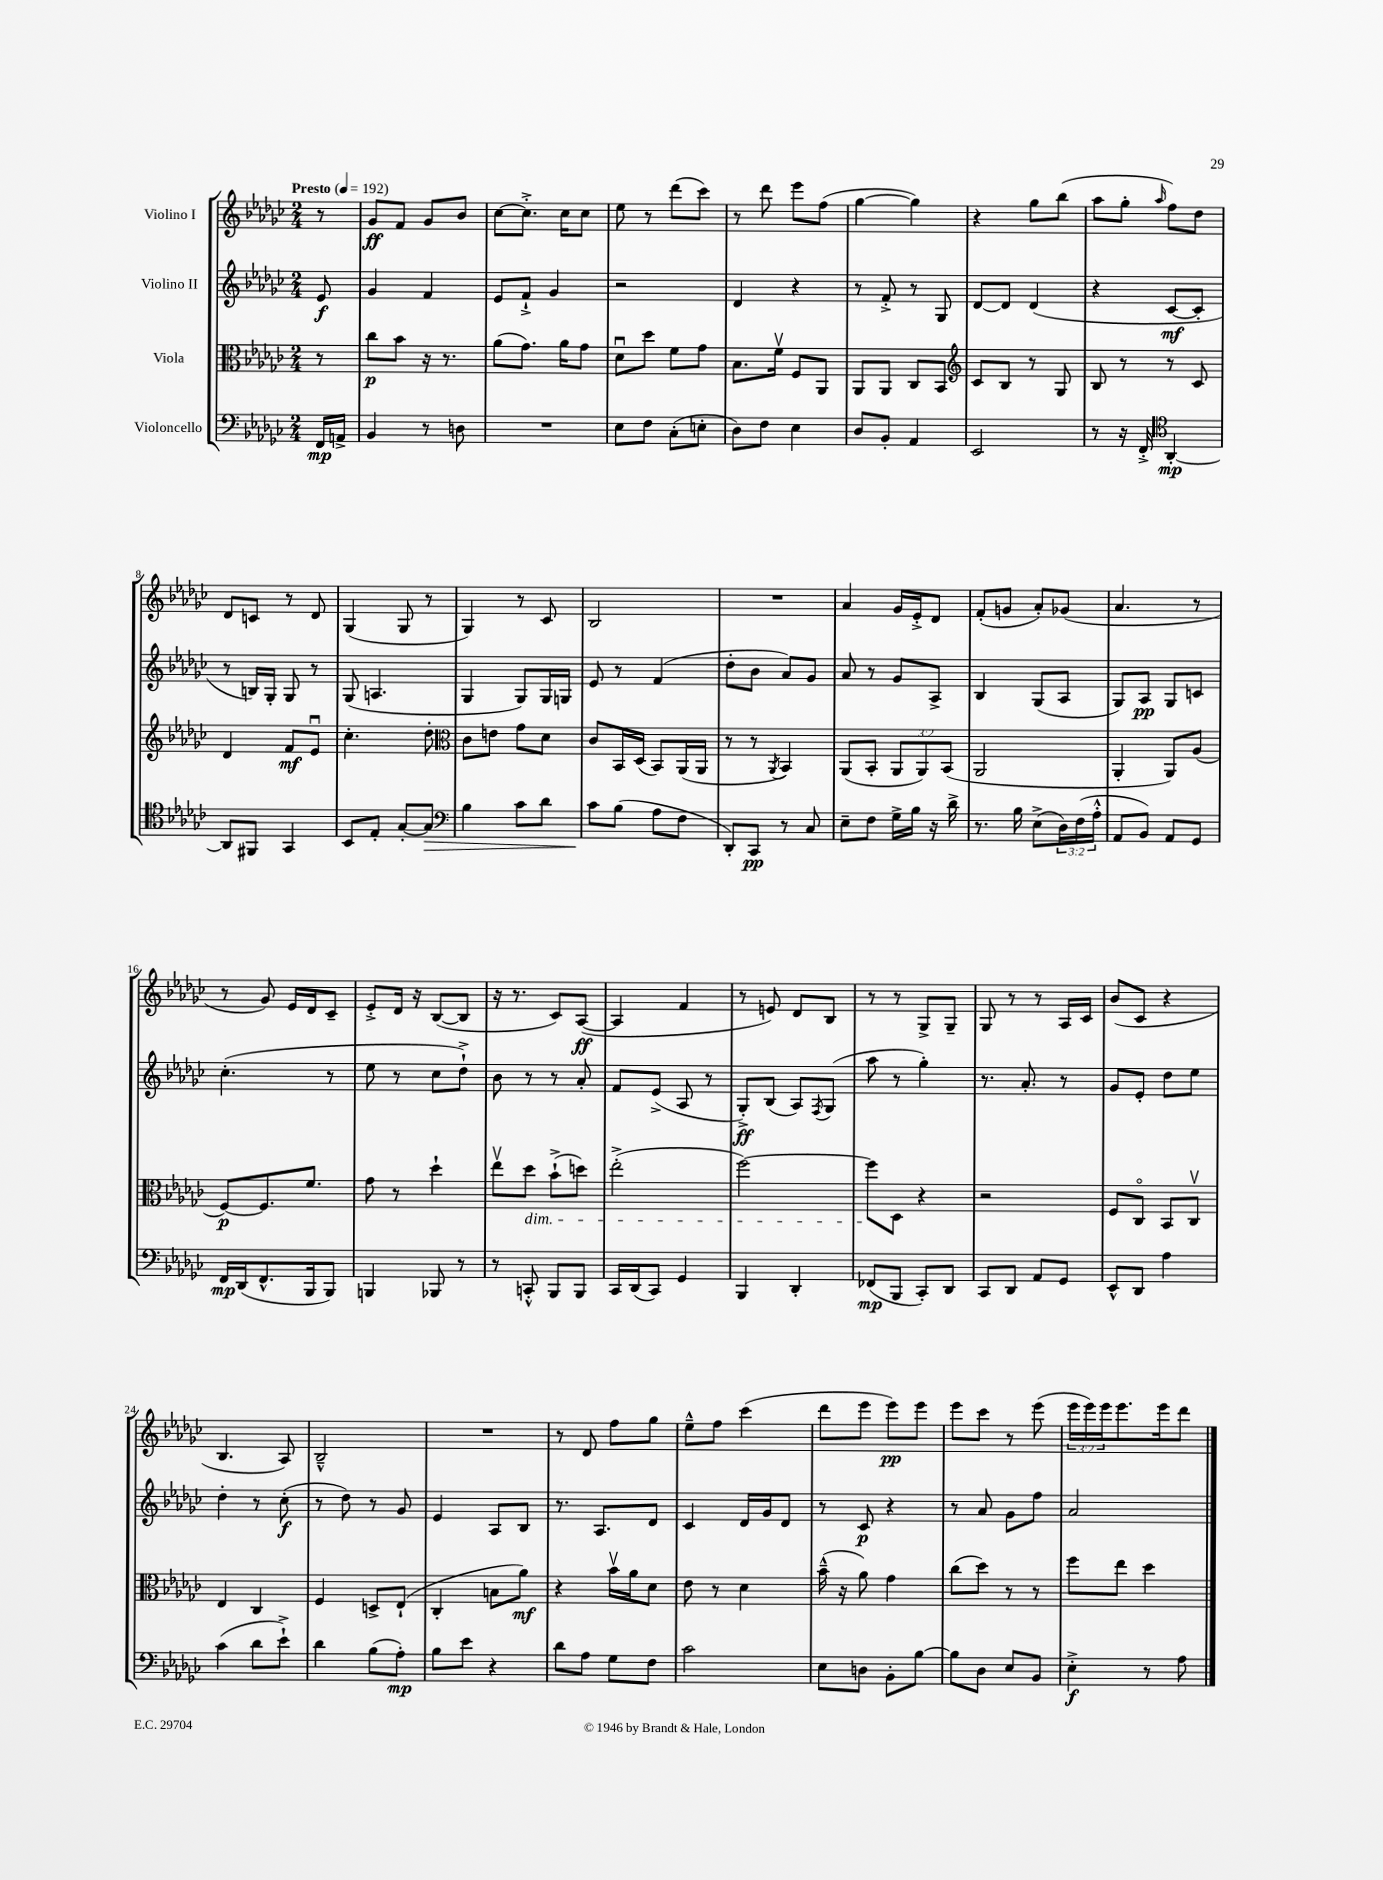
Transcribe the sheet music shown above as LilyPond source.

<<
\new StaffGroup <<
\new Staff = "s0" \with { instrumentName = "Violino I" } {
    \clef treble \key ges \major \numericTimeSignature \time 2/4 \override Staff.TupletNumber.text = #tuplet-number::calc-fraction-text \partial 8 \tempo "Presto" 4 = 192
    r8 |
    ges'8\ff f'8 ges'8 bes'8 |
    ces''8~ ces''8.-.-> ces''16 ces''8 |
    ees''8 r8 des'''8( ces'''8) |
    r8 des'''8 ees'''8 f''8( |
    ges''4~ ges''4) |
    r4 ges''8 bes''8( |
    aes''8 ges''8-. \grace { aes''16 } f''8) des''8 |
    des'8 c'8 r8 des'8 |
    ges4( ges8 r8 |
    ges4) r8 ces'8 |
    bes2 |
    R2 |
    aes'4 ges'16 ees'16-.-> des'8 |
    f'8-.( g'8 aes'8-.) ges'8( |
    aes'4. r8 |
    r8 ges'8) ees'16 des'16 ces'8-- |
    ees'8-.-> des'16 r16 bes8~( bes8 |
    r16 r8. ces'8) aes8~\ff( |
    aes4 f'4 |
    r8 e'8) des'8 bes8 |
    r8 r8 ges8-> ges8-- |
    ges8 r8 r8 aes16 ces'16 |
    bes'8( ces'8 r4 |
    bes4. aes8) |
    bes2---^ |
    R2 |
    r8 des'8 f''8 ges''8 |
    ees''8---^ f''8 ces'''4( |
    des'''8 ees'''8 ees'''8\pp) ees'''8 |
    ees'''8 ces'''8 r8 ees'''8( |
    \tuplet 3/2 { ees'''16 ees'''16) ees'''16 } ees'''8. ees'''16 des'''8 \bar "|." |
}
\new Staff = "s1" \with { instrumentName = "Violino II" } {
    \clef treble \key ges \major \numericTimeSignature \time 2/4 \partial 8
    ees'8\f |
    ges'4 f'4 |
    ees'8 f'8-!-> ges'4 |
    r2 |
    des'4 r4 |
    r8 f'8-.-> r8 ges8 |
    des'8~ des'8 des'4( |
    r4 ces'8~\mf ces'8-. |
    r8 b16) ges16-. ges8 r8 |
    ges8( a4. |
    ges4 ges8) ges16 g16 |
    ees'8 r8 f'4( |
    des''8-. bes'8 aes'8) ges'8 |
    aes'8 r8 ges'8 aes8-> |
    bes4 ges8( aes8 |
    ges8) aes8\pp ges8 c'8 |
    ces''4.-.( r8 |
    ees''8 r8 ces''8 des''8-!->) |
    bes'8 r8 r8 aes'8-. |
    f'8 ees'8->( aes8 r8 |
    ges8-.->\ff) bes8( aes8) \acciaccatura { f8 } ges8( |
    aes''8 r8 ges''4-.) |
    r8. aes'8.-. r8 |
    ges'8 ees'8-. des''8 ees''8 |
    des''4-. r8 ces''8-.\f( |
    r8 des''8) r8 ges'8 |
    ees'4 aes8 bes8 |
    r8. aes8. des'8 |
    ces'4 des'16 ges'16 des'8 |
    r8 ces'8\p r4 |
    r8 aes'8 ges'8 f''8 |
    aes'2 \bar "|." |
}
\new Staff = "s2" \with { instrumentName = "Viola" } {
    \clef alto \key ges \major \numericTimeSignature \time 2/4 \override Staff.TupletNumber.text = #tuplet-number::calc-fraction-text \partial 8
    r8 |
    ces''8\p bes'8 r16 r8. |
    aes'8( ges'8.) aes'16 ges'8 |
    des'8\downbow des''8 f'8 ges'8 |
    bes8. f'16\upbow f8 aes,8 |
    aes,8 aes,8 ces8 bes,8 |
    \clef treble ces'8 bes8 r8 ges8 |
    bes8 r8 r8 ces'8 |
    des'4 f'8\mf ees'8\downbow |
    ces''4.-. des''8-. |
    \clef alto ces'8 e'8 ges'8 des'8 |
    ces'8 bes,16 des16( bes,8) aes,16( aes,16 |
    r8 r8 \acciaccatura { aes,8 } bes,4) |
    aes,8( bes,8-. \tuplet 3/2 { aes,8 aes,8) bes,8( } |
    aes,2 |
    aes,4-. aes,8) aes8( |
    f8~\p) f8. f'8. |
    ges'8 r8 des''4-! |
    ees''8\upbow des''8\dim bes'8-!->( d''8) |
    ees''2-.->( |
    f''2~) |
    f''8\! des8 r4 |
    r2 |
    f8 ces8\flageolet bes,8 ces8\upbow |
    ees4 ces4 |
    f4 d8-> ees8-!( |
    ces4-. b8 aes'8\mf) |
    r4 bes'16\upbow aes'16 des'8 |
    ees'8 r8 des'4 |
    bes'16---^( r16 aes'8) ges'4 |
    ces''8( des''8) r8 r8 |
    f''8 ees''8 des''4 \bar "|." |
}
\new Staff = "s3" \with { instrumentName = "Violoncello" } {
    \clef bass \key ges \major \numericTimeSignature \time 2/4 \override Staff.TupletNumber.text = #tuplet-number::calc-fraction-text \partial 8
    f,16\mp a,16-> |
    bes,4 r8 d8 |
    R2 |
    ees8 f8 ces8-.( e8-. |
    des8) f8 ees4 |
    des8 bes,8-. aes,4 |
    ees,2 |
    r8 r16 f,16-.-> \clef tenor aes,4~-.\mp |
    aes,8 fis,8 ges,4 |
    bes,8 ees8-. ges8~-. ges8\> |
    \clef bass bes4 ces'8 des'8 |
    ces'8\! bes8( aes8 f8 |
    des,8-.) ces,8\pp r8 ces8 |
    ees8-- f8 ges16-> bes16 r16 des'16-> |
    r8. bes16 ees8->( \tuplet 3/2 { des16) f16( aes16-.-^ } |
    aes,8 bes,8) aes,8 ges,8 |
    f,16\mp des,16( f,8.-^ bes,,16 bes,,8) |
    b,,4 bes,,8 r8 |
    r8 c,8-.-^ bes,,8 bes,,8 |
    ces,16 des,16( ces,8) ges,4 |
    bes,,4 des,4-. |
    fes,8\mp( bes,,8 ces,8-.) des,8 |
    ces,8 des,8 aes,8 ges,8 |
    ees,8-^ des,8 aes4 |
    ces'4( des'8 ees'8-!->) |
    des'4 bes8( aes8-.\mp) |
    bes8 ees'8 r4 |
    des'8 aes8 ges8 f8 |
    ces'2 |
    ees8 d8 bes,8-. bes8~ |
    bes8 des8 ees8 bes,8 |
    ees4-.->\f r8 aes8 \bar "|." |
}
>>
>>
